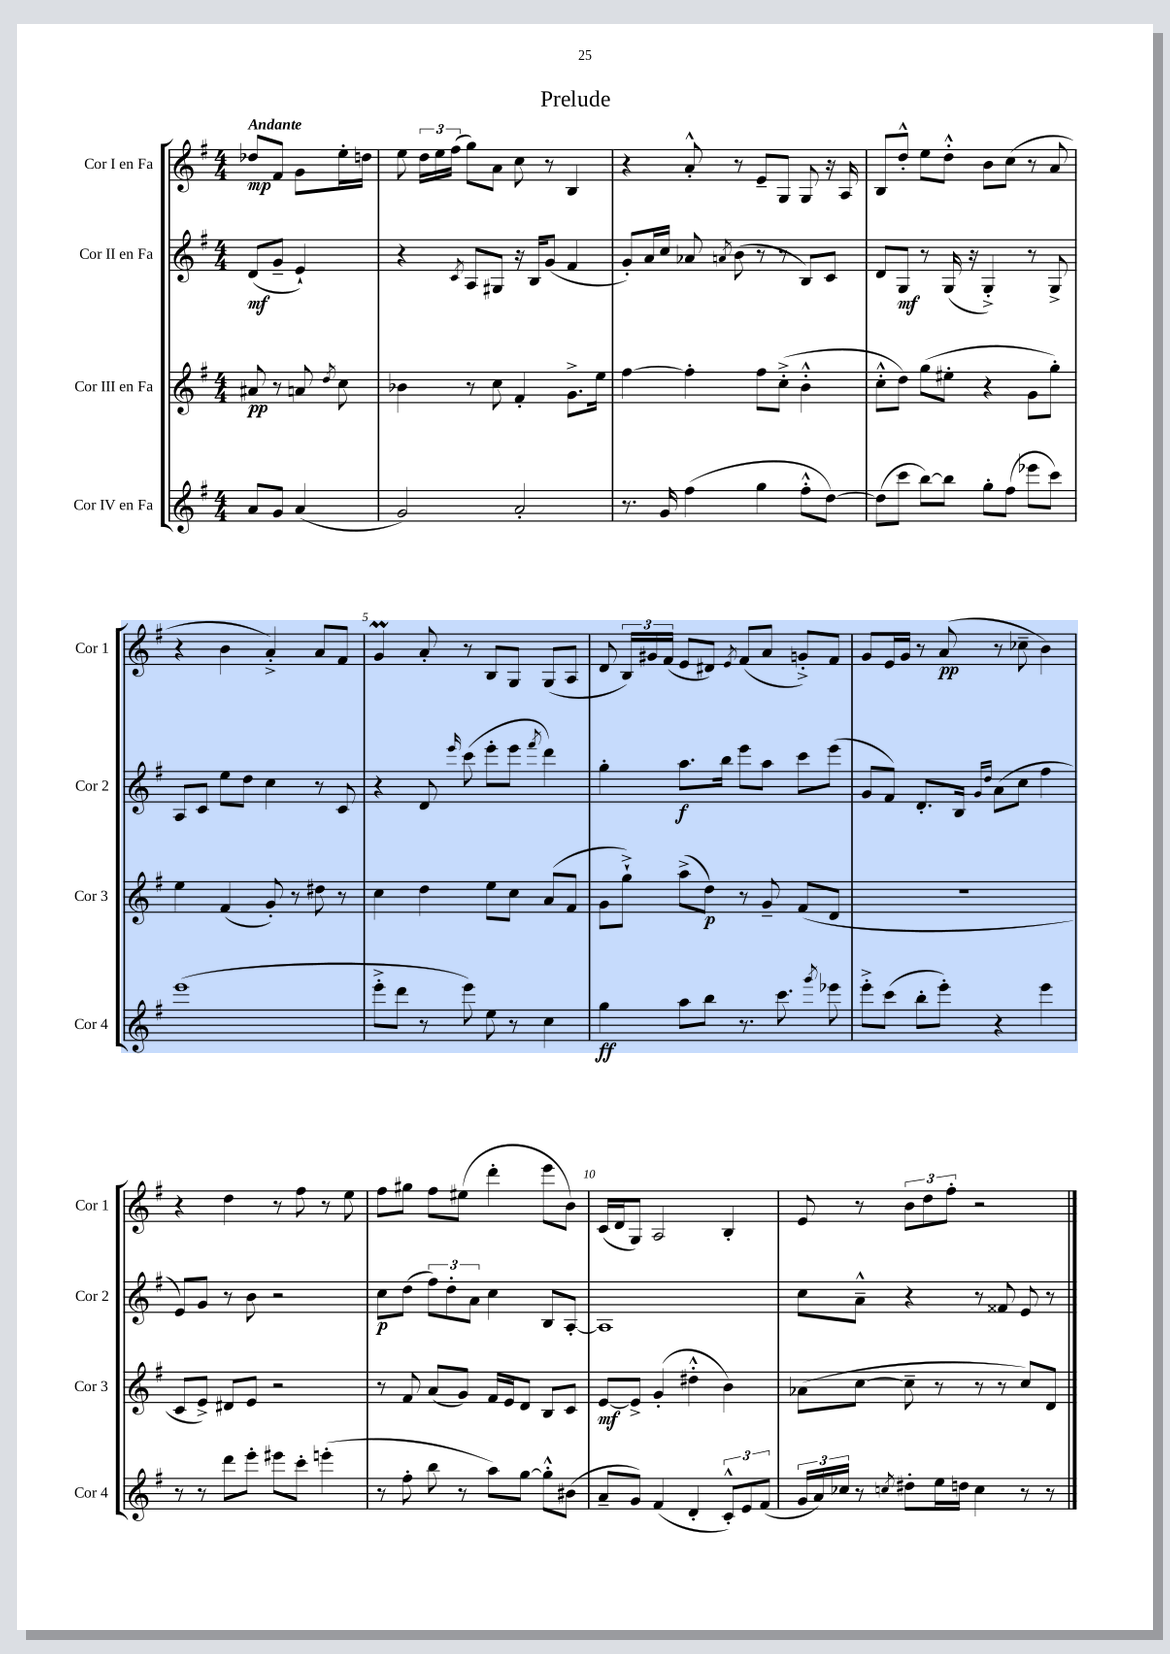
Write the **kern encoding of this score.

**kern	**kern	**kern	**kern
*staff4	*staff3	*staff2	*staff1
*clefG2	*clefG2	*clefG2	*clefG2
*k[f#]	*k[f#]	*k[f#]	*k[f#]
*M4/4	*M4/4	*M4/4	*M4/4
8a	8a#	(8d	8dd-
8g	8r	8g~	8f#
(4a	8a	4e`)	8g
.	8qdd	.	.
.	8cc	.	16ee'
.	.	.	16dd
=	=	=	=
2g)	4b-	4r	8ee
.	.	.	24dd
.	.	.	24ee
.	.	.	(24ff#
.	.	8qc	.
.	8r	8A	8gg)
.	8cc	8G#	8a
2a'	4f#'	16r	8cc
.	.	16B	.
.	.	(8g	8r
.	8.g^	4f#	4B
.	16ee	.	.
=	=	=	=
8.r	[4ff#	8g')	4r
.	.	16a	.
16g	.	16cc	.
(4ff#	4ff#']	8a-	8a'^^
.	.	8qa	.
.	.	(8b	8r
4gg	8ff#	8r	8e~
.	(8cc'^	8r	8G
8ff#'^^	4b'^^	8B)	8G
[8dd)	.	8c	16r
.	.	.	16A
=	=	=	=
(8dd]	8cc'^^	8d	8B
8ccc	8dd)	8G	8dd'^^
[8bb)	(8gg	8r	8ee
8bb]	8ee#'	(16G	8dd'^^
.	.	16r	.
8gg'	4r	4G'^)	8b
(8ff#	.	.	(8cc
8eee-	8g	8r	8r
8ccc)	8gg')	8G^	8a
=	=	=	=
(1eee	4ee	8A	4r
.	.	8c	.
.	(4f#	8ee	4b
.	.	8dd	.
.	8g')	4cc	4a'^)
.	8r	.	.
.	8dd#	8r	8a
.	8r	8c	8f#
=	=	=	=
8eee'^	4cc	4r	4g
8ddd	.	.	.
8r	4dd	8d	8a'
.	.	16qqeee	.
8eee)	.	(8ccc	8r
8ee	8ee	8eee'	8B
8r	8cc	8eee	8G
.	.	8qfff#	.
4cc	(8a	4ddd)	(8G
.	8f#	.	8A
=	=	=	=
4gg	8g	4gg'	8d
.	8gg`^)	.	24B)
.	.	.	24g#
.	.	.	(24f#
8aa	(8aa^	8.aa	8e
8bb	8dd)	.	8d#)
.	.	16bb	.
.	.	.	8qe
8.r	8r	8eee	(8f#
.	8g~	8aa	8a
8.ccc	.	.	.
.	(8f#	8ccc	8g'^)
8qggg	.	.	.
8eee-	8d	(8eee	8f#
=	=	=	=
8eee'^	1r	8g	8g
(8ccc	.	8f#)	16e
.	.	.	16g
8bb'	.	8.d'	8r
8eee')	.	.	(8a
.	.	16B	.
.	.	16qqg	.
.	.	16qqdd	.
4r	.	(8a	8r
.	.	8cc	8cc-~
4eee	.	4ff#	4b)
=	=	=	=
8r	8c	8e)	4r
8r	8e^)	8g	.
8ddd	8d#	8r	4dd
8eee'	8e	8b	.
8eee#	2r	2r	8r
8ccc'	.	.	8ff#
(4eee'	.	.	8r
.	.	.	8ee
=	=	=	=
8r	8r	8cc	8ff#
8ff#'	8f#	(8dd	8gg#
8bb	(8a	12ff#)	8ff#
.	.	12dd'	.
8r	8g)	.	(8ee#
.	.	12a	.
8aa)	16f#	4cc	4ddd'
.	16e	.	.
[8gg	8d	.	.
8gg'^^]	8B	8B	8eee
(8b#	8c	[8A'	8b)
=	=	=	=
8a~	[8e	1A]	(16c
.	.	.	16d
8g)	8e^]	.	8G)
(4f#	(4g'	.	2A
4d'	4dd#'^^	.	.
12c'^^)	4b)	.	4B'
12e	.	.	.
(12f#	.	.	.
=	=	=	=
24g	(8a-	8cc	8e
24a)	.	.	.
24cc-	.	.	.
8r	[8cc	8a~^^	8r
8qcc	.	.	.
8dd#'	8cc~]	4r	12b
.	.	.	12dd
16ee	8r	.	.
.	.	.	12ff#'
16dd	.	.	.
4cc	8r	8r	2r
.	8r	8f##	.
8r	8cc)	8e	.
8r	8d	8r	.
==	==	==	==
*-	*-	*-	*-
